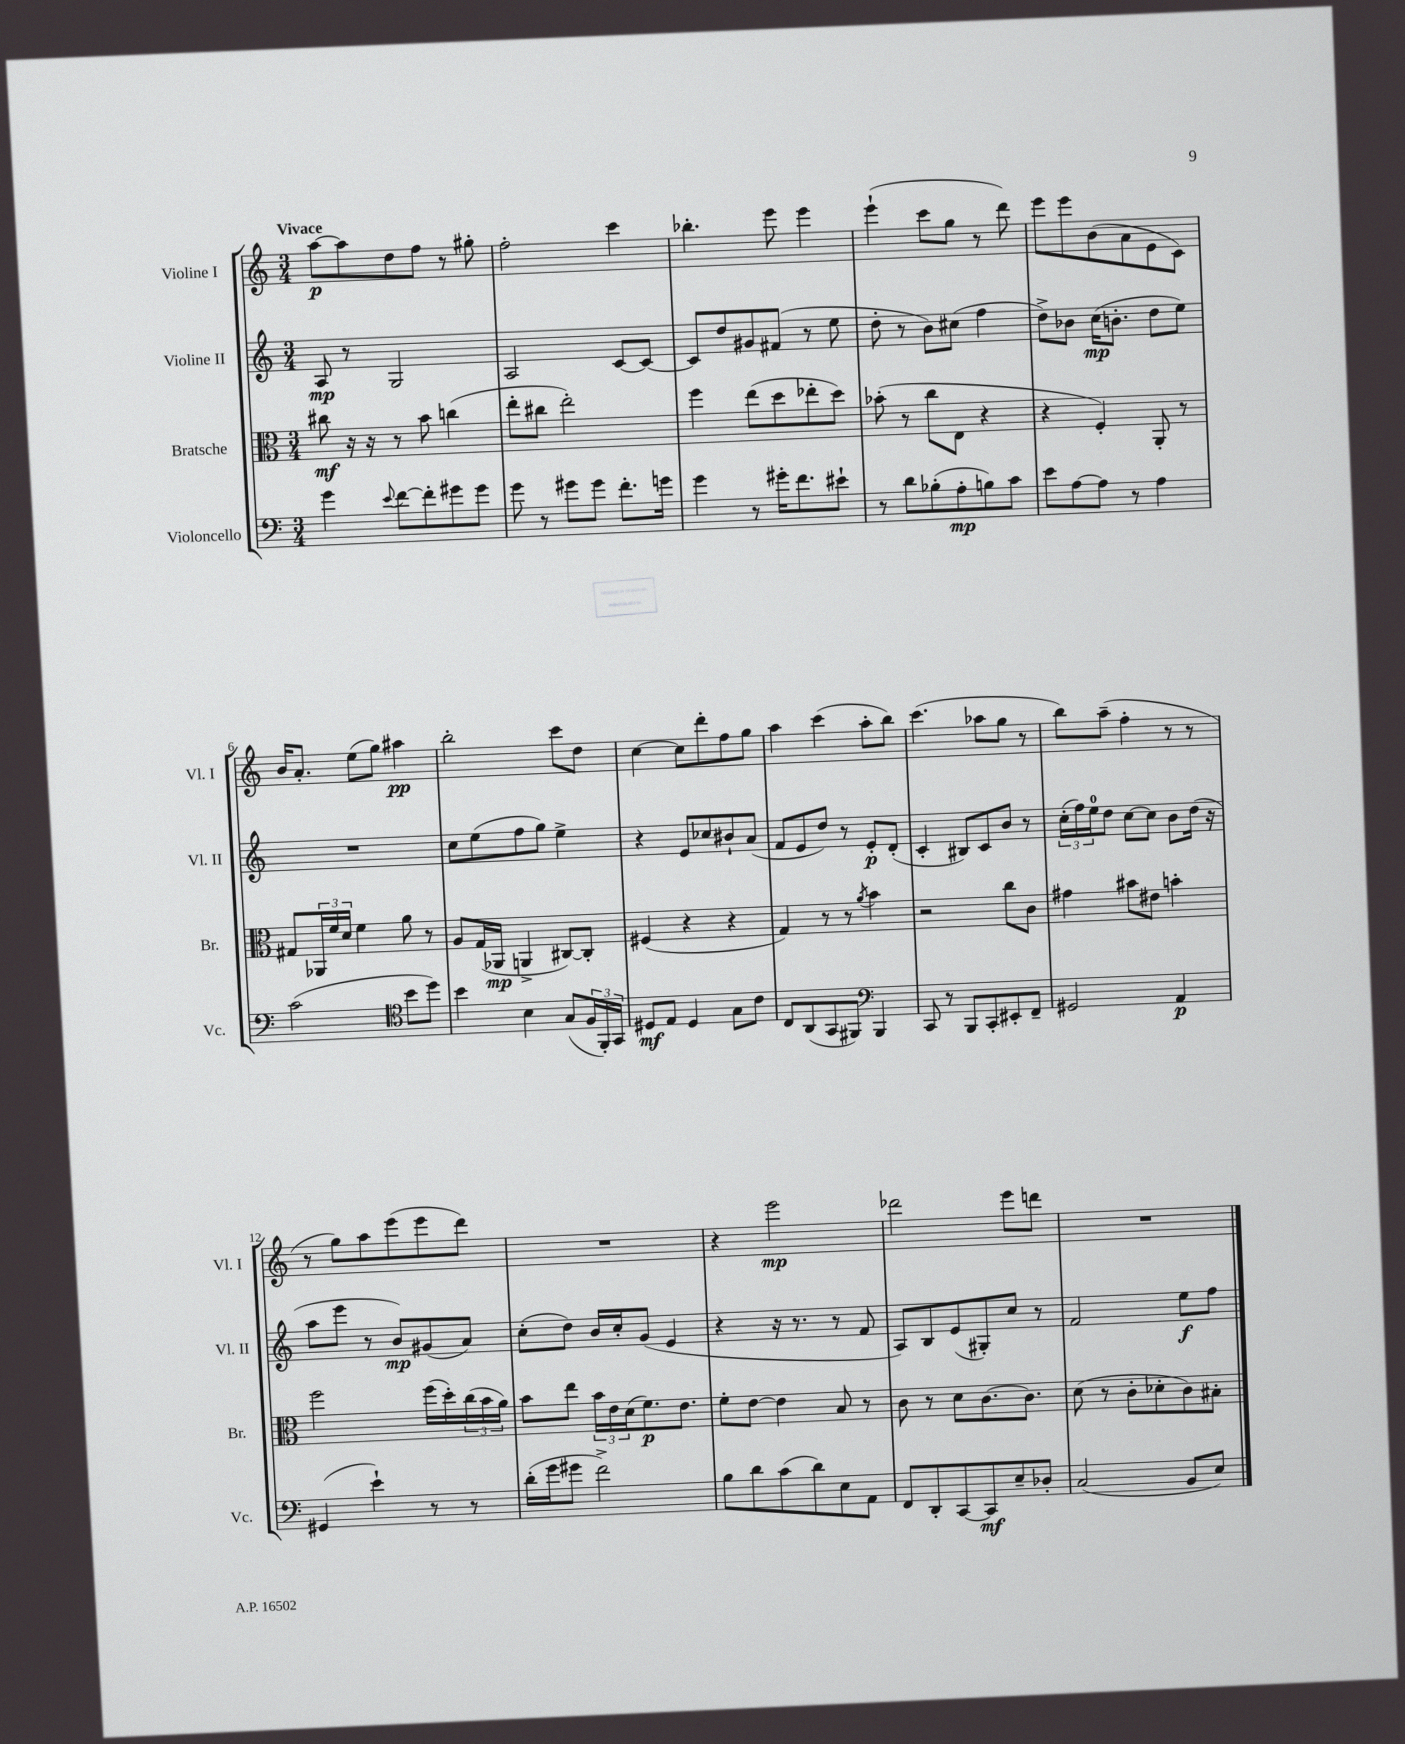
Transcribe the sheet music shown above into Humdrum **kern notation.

**kern	**kern	**kern	**kern
*staff4	*staff3	*staff2	*staff1
*clefF4	*clefC3	*clefG2	*clefG2
*k[]	*k[]	*k[]	*k[]
*M3/4	*M3/4	*M3/4	*M3/4
4g	8cc#	8A	[8aa
.	16r	8r	8aa]
.	16r	.	.
8qqe	.	.	.
[8f	8r	2G	8dd
8f']	8b	.	8ff
8g#	(4cc	.	8r
8g#	.	.	8gg#'
=	=	=	=
8g	8ee'	2A	2ff'
8r	8cc#	.	.
8g#	2ee')	.	.
8g#	.	.	.
8.f'	.	[8c	4ccc
.	.	8c_	.
16g	.	.	.
=	=	=	=
4g	4ff	8c]	4.bb-'
.	.	8dd	.
8r	(8ee	8g#	.
16g#'	8dd	(8f#	8eee
8.f	.	.	.
.	8ee-'	8r	4eee
8e#`	8dd)	8ee	.
=	=	=	=
8r	(8b-'	8dd'	(4eee`
8d	8r	8r	.
(8B-'	8cc	8b)	8ccc
8A'	8E	(8cc#	8gg
8B)	4r	4ff	8r
8c	.	.	8ddd)
=	=	=	=
8e	4r	8dd^)	8eee
[8A	.	8b-	8eee
8A]	4F')	(16cc	(8b
.	.	8.b'	.
8r	.	.	8a
4A	8AA'	8dd	8e
.	8r	8ee)	8c)
=	=	=	=
(2c	8G#	2.r	16b
.	.	.	8.a'
.	24AA-	.	.
.	24f	.	.
.	24d	.	.
.	4f	.	(8ee
.	.	.	8gg)
*clefC4	*	*	*
8b	8a	.	4aa#
8dd)	8r	.	.
=	=	=	=
4b	8A	8cc	2bb'
.	(16G	(8ee	.
.	16AA-	.	.
4B	4AA^	8ff	.
.	.	8gg)	.
(8G	[8C#)	4ee^	8ccc
24F	8C#']	.	8dd
24FF')	.	.	.
24GG	.	.	.
=	=	=	=
8D#	(4F#	4r	[4cc
8E	.	.	.
4D#	4r	8e	8cc]
.	.	8cc-	8ddd'
8G	4r	8b#`	8ff
8c	.	(8a	8gg
=	=	=	=
8C	4G)	8f	4aa
(8AA	.	8e	.
8GG	8r	8dd)	(4ccc
8FF#)	8r	8r	.
*clefF4	*	*	*
.	8qa	.	.
4BBB	4b	8e'	8aa'
.	.	(8d'	8bb)
=	=	=	=
8CC	2r	4c'	(4.ccc
8r	.	.	.
8BBB	.	8B#)	.
8CC'	.	8c	8aa-
8EE#'	8cc	8b	8gg
8FF~	8c	8r	8r
=	=	=	=
2GG#	4g#	(24cc'	8bb)
.	.	24ff)	.
.	.	24ee	.
.	.	8dd	(8aa~
.	8b#	[8cc	4ff'
.	8e#	8cc]	.
4AA	4b'	8b	8r
.	.	(16dd	8r
.	.	16r	.
=	=	=	=
(4GG#	2ff	8aa	8r
.	.	8eee	8gg)
4e`)	.	8r	8aa
.	.	8b)	(8eee
8r	(16ff	(8g#	8eee
.	16dd')	.	.
8r	(24cc	8a)	8ddd)
.	24b	.	.
.	24a)	.	.
=	=	=	=
(16d'	8b	(8cc'	2.r
16g	.	.	.
8g#	8ee	8dd)	.
2f^)	24b	16b	.
.	24e	.	.
.	.	16cc'	.
.	(24d	.	.
.	8.f)	(8g	.
.	.	4e	.
.	8.e	.	.
=	=	=	=
8B	8f'	4r	4r
8d	[8e	.	.
(8c	4e]	16r	2eee
.	.	8.r	.
8d)	.	.	.
8E	8B	8r	.
8AA	8r	8f	.
=	=	=	=
8FF	8c	8A)	2ddd-
8DD'	8r	8B	.
[8CC	8d	(8e	.
8CC]	[8.c	8G#')	.
8E~	.	8cc	8eee
.	8.c]	.	.
8D-'	.	8r	8ddd
=	=	=	=
(2C	(8d	2f	2.r
.	8r	.	.
.	8c'	.	.
.	8d-'	.	.
8BB	8c)	8ee	.
8E)	8B#'	8ff	.
==	==	==	==
*-	*-	*-	*-
